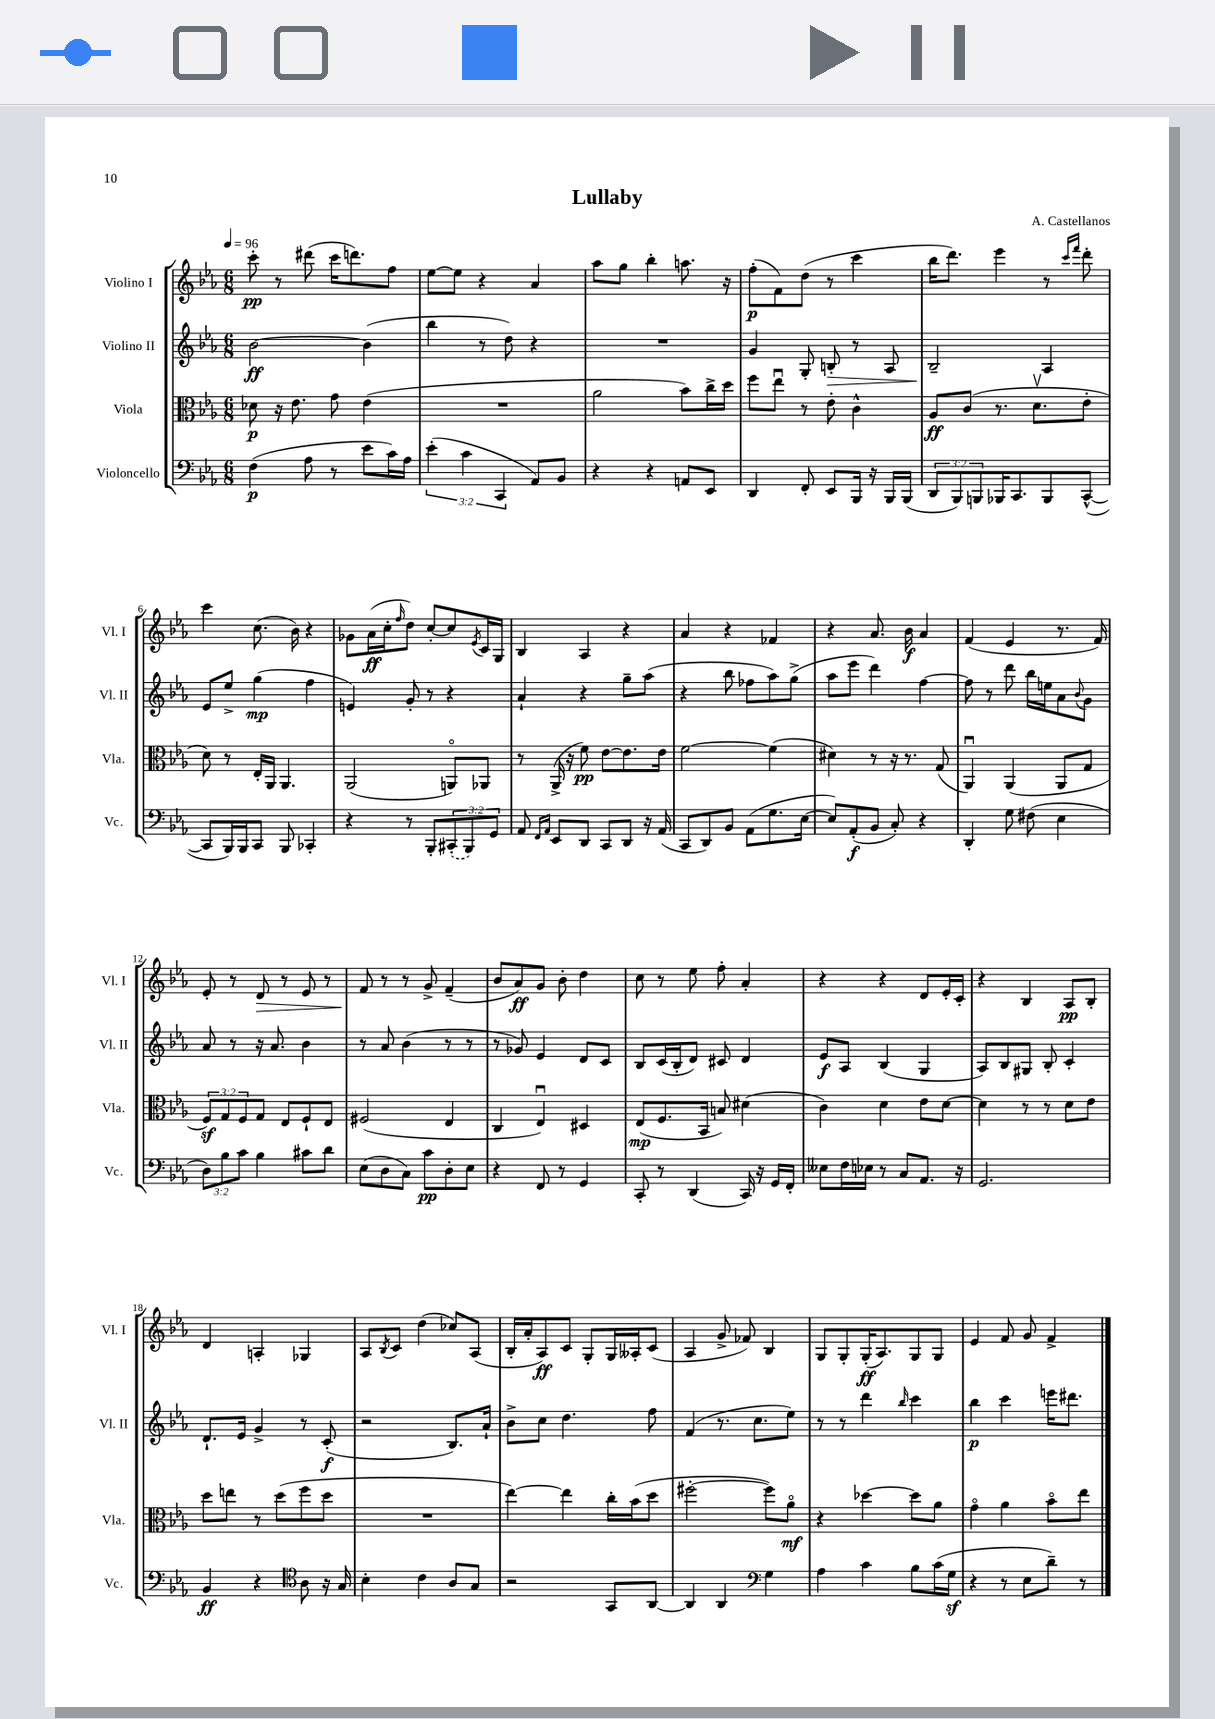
\header { title = "Lullaby" composer = "A. Castellanos" }
<<
\new StaffGroup <<
\new Staff = "s0" \with { instrumentName = "Violino I" shortInstrumentName = "Vl. I" } {
    \clef treble \key ees \major \numericTimeSignature \time 6/8 \tempo 4 = 96
    c'''8-.\pp r8 dis'''8( c'''16 d'''8.) f''8 |
    ees''8~ ees''8 r4 aes'4 |
    aes''8 g''8 bes''4-. a''8. r16 |
    f''8-.\p( f'8) d''8( r8 c'''4 |
    bes''16 d'''8.) ees'''4 r8 \grace { c'''16 f'''16 } d'''8-. |
    c'''4 c''8.( bes'16) r4 |
    ges'8 aes'16\ff( c''16-. \grace { f''16 } d''8) c''8~-. c''8 \acciaccatura { ees'8 } c'16 g16 |
    bes4 aes4 r4 |
    aes'4 r4 fes'4 |
    r4 aes'8. bes'16\f aes'4 |
    f'4( ees'4 r8. f'16) |
    ees'8-. r8 d'8\> r8 ees'8 r8 |
    f'8\! r8 r8 g'8-> f'4--( |
    bes'8 aes'8\ff) g'8 bes'8-. d''4 |
    c''8 r8 ees''8 f''8-. aes'4-. |
    r4 r4 d'8 ees'16-. c'16-. |
    r4 bes4 aes8\pp bes8-. |
    d'4 a4-. ges4 |
    aes8 \acciaccatura { bes8 } c'8 d''4( ces''8) aes8( |
    bes16-. aes'16-. aes8\ff) c'8 g8-. g16 aeses16-. c'8( |
    aes4 g'8-> fes'8) bes4 |
    g8 g8-. g16-.\ff( aes8.) g8 g8 |
    ees'4 f'8 g'8 f'4-> \bar "|." |
}
\new Staff = "s1" \with { instrumentName = "Violino II" shortInstrumentName = "Vl. II" } {
    \clef treble \key ees \major \numericTimeSignature \time 6/8
    bes'2~\ff bes'4( |
    bes''4 r8 d''8) r4 |
    R2. |
    g'4 g8-. b8-.\> r8 aes8 |
    bes2--\! aes4 |
    ees'8 ees''8-> g''4\mp( f''4 |
    e'4) g'8-. r8 r4 |
    aes'4-! r4 g''8-- aes''8( |
    r4 bes''8 fes''8 aes''8) g''8->( |
    aes''8 ees'''8 d'''4) f''4~ |
    f''8 r8 d'''8 bes''16 e''16 aes'8 \appoggiatura { bes'8 } g'8 |
    aes'8 r8 r16 aes'8. bes'4 |
    r8 aes'8 bes'4( r8 r8 |
    r8 ges'8) ees'4 d'8 c'8 |
    bes8 c'16( bes16-. d'8) cis'8 d'4 |
    ees'8\f aes8 bes4( g4 |
    aes8) bes8 gis8 bes8-. c'4-. |
    d'8.-! ees'16 g'4-> r8 c'8-.\f( |
    r2 bes8.) aes'16-! |
    bes'8-> c''8 d''4. f''8 |
    f'4( r8. c''8. ees''8) |
    r8 r8 d'''4 \grace { bes''16 } c'''4 |
    bes''4\p c'''4 e'''16 dis'''8. \bar "|." |
}
\new Staff = "s2" \with { instrumentName = "Viola" shortInstrumentName = "Vla." } {
    \clef alto \key ees \major \numericTimeSignature \time 6/8 \override Staff.TupletNumber.text = #tuplet-number::calc-fraction-text
    des'8\p r16 ees'8. g'8 ees'4( |
    R2. |
    aes'2 bes'8) c''16-> d''16 |
    f''8 ees''8\downbow r8 ees'8-. c'4-^ |
    aes8\ff c'8( r8. d'8.\upbow ees'8-. |
    d'8) r8 ees16-. aes,16 aes,4. |
    aes,2( a,8\flageolet) aes,8 |
    r8 aes,16->( r16 f'8\pp) ees'8~ ees'8. ees'16 |
    f'2~ f'4( |
    dis'4) r8 r16 r8. g8( |
    aes,4\downbow) aes,4( aes,8 g8 |
    \tuplet 3/2 { f8\sf) g8 f8 } g8 ees8 f8-! ees8 |
    fis2( ees4 |
    c4 ees4\downbow) dis4 |
    ees8\mp( f8. bes,16 b8) dis'4( |
    c'4) d'4 ees'8 d'8~ |
    d'4 r8 r8 d'8 ees'8 |
    d''8 e''8 r8 d''8( f''8 d''8 |
    R2. |
    ees''4~) ees''4 c''16-. bes'16( d''8 |
    fis''2~-. fis''8) aes'8\flageolet\mf |
    r4 des''4~ des''8 aes'8 |
    g'4\flageolet aes'4 bes'8\flageolet ees''8 \bar "|." |
}
\new Staff = "s3" \with { instrumentName = "Violoncello" shortInstrumentName = "Vc." } {
    \clef bass \key ees \major \numericTimeSignature \time 6/8 \override Staff.TupletNumber.text = #tuplet-number::calc-fraction-text
    f4\p( aes8 r8 ees'8 c'16) aes16 |
    \tuplet 3/2 { ees'4-.( c'4 c,4 } aes,8) bes,8 |
    r4 r4 a,8 ees,8 |
    d,4 f,8-. ees,8 bes,,16 r16 bes,,16 bes,,16( |
    \tuplet 3/2 { d,8 bes,,8) b,,8 } bes,,16 c,8. bes,,8 c,8~-^( |
    c,8 bes,,16) bes,,16 c,8 bes,,8 ces,4-. |
    r4 r8 bes,,8-. \tuplet 3/2 { \once \slurDashed cis,8-.( bes,,8) g,8 } |
    aes,8 \grace { f,16 aes,16 } ees,8 d,8 c,8 d,8 r16 aes,16( |
    c,8 d,8) bes,8 aes,8( g8. ees16~ |
    ees8) aes,8-.\f( bes,8 c8-.) r4 |
    d,4-. g8 fis8( ees4 |
    \tuplet 3/2 { d8) bes8 c'8 } bes4 cis'8 d'8 |
    ees8( d8 c8) c'8\pp d8-. ees8 |
    r4 f,8 r8 g,4 |
    c,8-. r8 d,4( c,16) r16 g,16 f,16-. |
    eeses8 f16 ees16 r8 c8 aes,8. r16 |
    g,2. |
    bes,4\ff r4 \clef tenor aes8 r16 g16 |
    bes4-. c'4 aes8 g8 |
    r2 g,8 aes,8~ |
    aes,4 aes,4 \clef bass g4 |
    aes4 c'4 bes8 c'16( g16\sf |
    r4 r8 ees8 d'8--) r8 \bar "|." |
}
>>
>>
